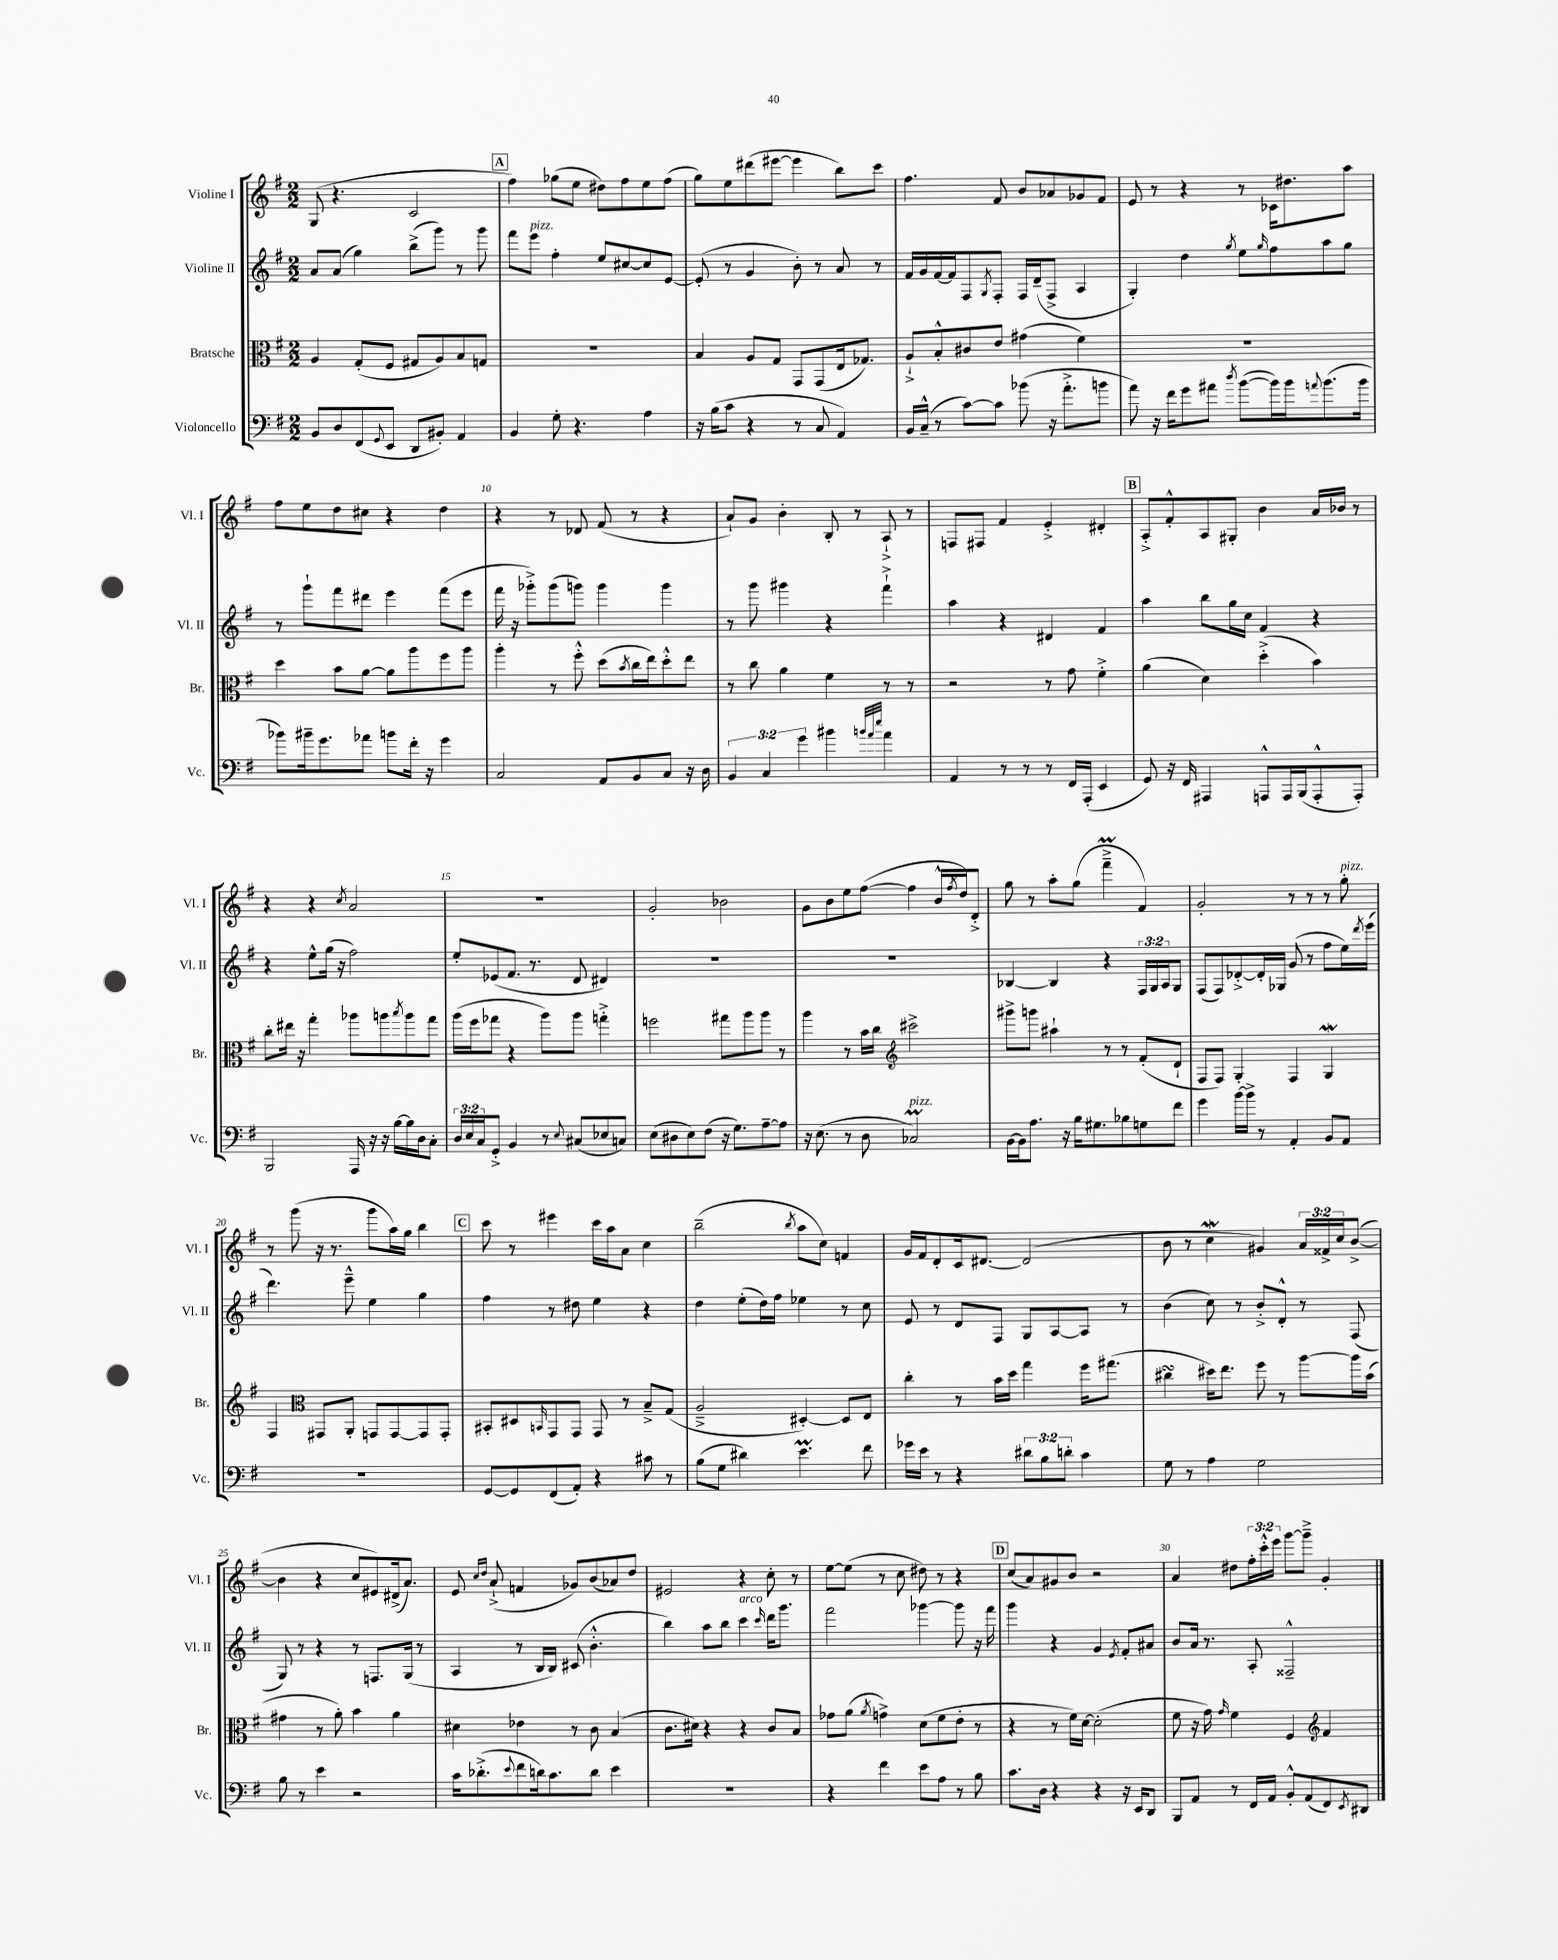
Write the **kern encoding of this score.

**kern	**kern	**kern	**kern
*staff4	*staff3	*staff2	*staff1
*clefF4	*clefC3	*clefG2	*clefG2
*k[f#]	*k[f#]	*k[f#]	*k[f#]
*M2/2	*M2/2	*M2/2	*M2/2
8BB/L	4A/	8a/L	(8G/
8D/	.	(8a/J	4.r
(8FF#/	(8G'/L	4gg\)	.
8qqGG/	.	.	.
8EE/J	8F#/J	.	.
8DD/L	8G#/L	(8bb^\L	2c/
8BB#'/J)	8A/)	8ggg\J)	.
4AA/	8B/	8r	.
.	8G/J	8ggg\	.
=	=	=	=
4BB/	1r	8fff#\L	4ff#\)
.	.	8eee\J	.
8G'\	.	4ff#'\	(8gg-\L
4.r	.	.	8ee\J
.	.	8ee/L	8dd#\L)
.	.	[8cc#/	8ff#\
4A\	.	8cc#/]	8ee\
.	.	[8e/J	(8ff#\J
=	=	=	=
16r	4B/	(8e'/]	8gg\L)
(16B\LK	.	.	.
8c\J	.	8r	8ee\
4r	8A/L	4g/	(8ddd#\
.	8G/J	.	[8eee#\J
8r	8GG/L	8b'\)	4eee#\]
8C/	(8GG/	8r	.
4AA/)	16E/k	8a/	8bb\L)
.	8.G-/J)	.	.
.	.	8r	8ccc\J
=	=	=	=
16BB/LL	8A`^/L	16f#/LL	4.ff#\
(16C~^^/JJ	.	16g/	.
8r	8B'^^/	[16f#/	.
.	.	16f#/]J	.
[8c\L)	8c#/	8F#/	.
.	.	8qG/	.
8c\]J	8e/J	8F#'/J	8f#/
(8b-\	(4g#\	16F#/LL	8b/L
.	.	(16d~/J	.
16r	.	8F#^/J	8a-/
8.a'^\L	.	.	.
.	4f#\)	4A/	8g-/
8b\J	.	.	8f#/J
=	=	=	=
8a\)	1r	4G'/)	8e/
16r	.	.	8r
16f#\LK	.	.	.
8g\	.	4dd\	4r
8a#\J	.	.	.
8qdd/	.	8qgg/	.
([8b\L	.	8ee\L	8r
.	.	16qqgg/	.
16b\]L)	.	8ff#\	16c-\LK
16b\J	.	.	8.dd#\
8qqa/	.	.	.
(8.b\	.	8aa\	.
.	.	8gg\J	8aa\J
16b\Jk	.	.	.
=	=	=	=
8b-\L)	4dd\	8r	8ff#\L
16b#~\k	.	8ggg`\L	8ee\
8.g\	.	.	.
.	8b\L	8fff#\	8dd\
8a-\J	[8a\J	8ddd#\J	8cc#\J
8b\L	8a\]L	4eee\	4r
16f#'\Jk	8aa\	.	.
16r	.	.	.
4g\	8ff#\	(8fff#\L	4dd\
.	8aa\J	8eee\J	.
=	=	=	=
2C/	4aa'\	16fff#\	4r
.	.	16r	.
.	.	8ggg-'^\L)	.
.	8r	(8ggg-\	8r
.	8ff#'^^\	8ggg\J)	8d-/
8AA/L	(8dd\L	4ggg\	(8f#/
.	8qb/	.	.
8BB/	16cc\L	.	8r
.	16ee\J)	.	.
8C/J	8dd'^^\	4ggg\	4r
16r	8ee\J	.	.
16D\	.	.	.
=	=	=	=
6BB/	8r	8r	8a`/L)
.	8cc\	8ggg\	8g/J
6C/	.	.	.
.	4a\	4ggg#\	4b'\
6g\	.	.	.
4b#\	4f#\	4r	8B'/
.	.	.	8r
32qqb/LLL	.	.	.
32qqa/	.	.	.
32qqee/JJJ	.	.	.
4a\	8r	4fff#`^\	8A`^/
.	8r	.	8r
=	=	=	=
4AA/	2r	4aa\	8F/L
.	.	.	8F#/J
8r	.	4r	4f#/
8r	.	.	.
8r	8r	4d#/	4e'^/
16FF#/LL	8g\	.	.
(16AAA'/JJ	.	.	.
4EE/	4f#'^\	4f#/	4d#'/
=	=	=	=
8GG/)	(4a\	4aa\	8A'^/L
16r	.	.	8f#'^^/
16FF#/	.	.	.
4AAA#/	4d\)	8bb\L	8A/
.	.	16gg\L	8G#'/J
.	.	16cc\JJ	.
8AAA^^/L	(4dd'^\	4f#/	4b\
16AAA/L	.	.	.
(16BBB/J	.	.	.
8AAA'^^/	4b\)	4r	16a/LL
.	.	.	16b-/JJ
8AAA'/J)	.	.	8r
=	=	=	=
2BBB/	8cc'\L	4r	4r
.	16ee#\Jk	.	.
.	16r	.	.
.	4gg'\	8ee^^\L	4r
.	.	(16gg\Jk	.
.	.	16r	.
.	.	.	8qcc/
16AAA/	8aa-\L	2ff#\)	2a/
16r	.	.	.
16r	8aa\	.	.
[16B\LL	.	.	.
.	8qbb/	.	.
16B\]	8aa\	.	.
16D\J	.	.	.
8C'\J	8gg\J	.	.
=	=	=	=
24D/LL	(16aa\LL	8ee'/L	1r
24E/	.	.	.
.	16ff#\J	.	.
24C/J	.	.	.
8GG'^/J	8gg-\J	(8e-/	.
4BB/	4r	8.f#/J	.
.	.	8.r	.
8r	8aa\L)	.	.
8qqE/	.	.	.
(8C#/L	8aa\J	8d/	.
8E-/	4gg'^\	4d#/)	.
8C/J)	.	.	.
=	=	=	=
(8E\L	2ff\	1r	2g'/
8D#\	.	.	.
8E\)	.	.	.
(8F#\J	.	.	.
16r	8gg#\L	.	2b-\
8.G\L)	.	.	.
.	8aa\	.	.
[8A~\	8aa\J	.	.
8A\]J	8r	.	.
=	=	=	=
16r	4aa\	1r	8g\L
(8.E\	.	.	.
.	.	.	8b\
8r	8r	.	8ee\
8D\	16b\LL	.	([8ff#\J
.	16cc\JJ	.	.
*	*clefG2	*	*
2C-/)	2ccc#^\	.	4ff#\]
.	.	.	16b^^/LL
.	.	.	8qff#/
.	.	.	16dd/J)
.	.	.	8d'^/J
=	=	=	=
[16BB\LL	8ggg#^\L	[4B-/	8gg\
16BB\]J	.	.	.
8.A\J	8ggg\J	.	8r
.	4aa#`\	4B-/]	8aa'\L
16r	.	.	.
16B\LK	.	.	(8gg\J
8.G#\	.	.	.
.	8r	4r	4fff#~^\
8B-\	8r	.	.
8G\	(8f#'/L	24F#/LL	4f#/)
.	.	24G/	.
.	.	24A/J	.
8f#\J	8d`/J	8G/J	.
=	=	=	=
4g\	8F#/L	(8F#/L	2g'/
.	8F#/J)	8F#/)	.
[16b\LL	4G'/	[8d-'^/	.
16b^\]JJ	.	.	.
8r	.	16d-'/]L	.
.	.	16G-/JJ	.
4AA'/	4F#/	(8g/	8r
.	.	8r	8r
8BB/L	4G/	8ff#\L	8r
8AA/J	.	16ee\L)	8gg'\
.	.	8qddd/	.
.	.	(16eee\JJ	.
=	=	=	=
1r	4F#/	4.ddd\)	8r
.	.	.	(8ggg\
*	*clefC3	*	*
.	8GG#/L	.	16r
.	.	.	8.r
.	8AA'/J	8eee~^^\	.
.	8GG/L	4ee\	8ggg\L
.	[8GG/	.	16aa\L)
.	.	.	16gg\JJ
.	8GG/]	4gg\	4bb\
.	8GG'/J	.	.
=	=	=	=
[8GG/L	8BB#'/L	4ff#\	8ccc\
8GG/]	8D#/	.	8r
.	16qqBB/	.	.
(8FF#/	8GG/	8r	4eee#\
8AA'/J)	8GG/J	8dd#\	.
4r	8GG/	4ee\	16ccc\LL
.	.	.	16aa\J
.	8r	.	8a\J
8c#\	8B~^/L	4r	4cc\
8r	(8G/J	.	.
=	=	=	=
(8B\L	2A~^/	4dd\	(2bb~\
8G\J	.	.	.
4d#\)	.	(8ee'\L	.
.	.	16dd\L)	.
.	.	16ff#\JJ	.
.	.	.	8qbb/
4.e\	[4D#'/)	4ee-\	8aa\L
.	.	.	8cc\J)
.	8D#/]L	8r	4f/
8f#\	8E/J	8cc\	.
=	=	=	=
16g-\LL	4cc'\	8e/	16g/LL
16e\JJ	.	.	16f#/J
8r	.	8r	8d'/
4r	8r	8d/L	16c/k
.	.	.	[8.d#/J
.	16b\LL	8F#/J	.
.	16dd\JJ	.	.
12d#\L	4gg\	8G/L	(2d#/]
12B\	.	.	.
.	.	[8A/	.
12d'\J	.	.	.
4c\	16ff#\LK	8A/]J	.
.	(8.gg#\J	.	.
.	.	8r	.
=	=	=	=
8G\	4cc#\	(4b\	8b\
8r	.	.	8r
4A\	16dd#\LK)	8cc\)	4cc\
.	8.ee\J	.	.
.	.	8r	.
2G\	8ff#\	8b'^/L	4g#/)
.	8r	8d'^^/J	.
.	[8aa\L	8r	24a/LL
.	.	.	24f##^/
.	.	.	24cc/J
.	16aa\]L	(8F#/	([8b^/J
.	(16b\JJ	.	.
=	=	=	=
8B\	4g#\	8G/)	4b\]
8r	.	8r	.
4e\	8r	4r	4r
.	8a'\)	.	.
2r	4b\	8r	8cc/L
.	.	8.F/L	8e#/)
.	4a\	.	(16d#^/k
.	.	(16G/Jk	8.a/J)
.	.	8r	.
=	=	=	=
16c\LK	4d#\	4A/	8e/
(8.d-'^\	.	.	.
.	.	.	16qqcc/LL
.	.	.	16qqdd/JJ
.	.	.	(8a`^/
8qqe/	.	.	.
8f#\	4e-\	8r	4f/
16d\k)	.	16B/LL	.
8.c\	.	16B/JJ)	.
.	8r	(8c#/	8g-/L)
8d\J	8c\	4.b'^^\	(8b/
4e\	(4B/	.	8a-/)
.	.	.	8dd/J
=	=	=	=
1r	8.c\L	4bb\)	2e#/
.	16d#\Jk)	.	.
.	4r	8aa\L	.
.	.	8bb\J	.
.	4r	4ccc\	4r
.	.	16qqccc/	.
.	8c/L	16ddd\LK	8cc'\
.	.	8.ggg\J	.
.	8B/J	.	8r
=	=	=	=
4r	8g-\L	2fff#\	[8ee\L
.	(8a\J	.	(8ee\]J
.	8qa/	.	.
4f#\	4g^\)	.	8r
.	.	.	8cc\
8e\L	(8d\L	[4ggg-\	8dd#\)
8A\J	8f#\	.	8r
8r	8e'\J	8ggg-\]	4r
8B\	8r	16r	.
.	.	16fff#\	.
=	=	=	=
8.c\L	4r	4ggg\	(8cc/L
.	.	.	8a/)
16D\Jk	.	.	.
4r	8r	4r	8g#/
.	16f#\LL)	.	8b/J
.	[16d\JJ	.	.
4r	(2d'\]	4g/	2r
.	.	8qe/	.
16r	.	8f#'/L	.
16EE/LK	.	.	.
8DD/J	.	8a#/J	.
=	=	=	=
8BBB/L	8f#\	8b/L	4a/
8AA/J	16r	16a/Jk	.
.	16g\)	8.r	.
.	16qqg/	.	.
8r	4f#\	.	8dd#\L
16FF#/LL	.	8A'/	24ff#'\L
.	.	.	24ccc'^^\
16AA/JJ	.	.	.
.	.	.	24eee\JJ
8BB'^^/L	4F#/	2F##~^^/	[8ggg\L
(8AA/	.	.	8ggg~^\]J
*	*clefG2	*	*
8FF#/)	4f#/	.	4g'/
8qEE/	.	.	.
8DD#/J	.	.	.
==	==	==	==
*-	*-	*-	*-
